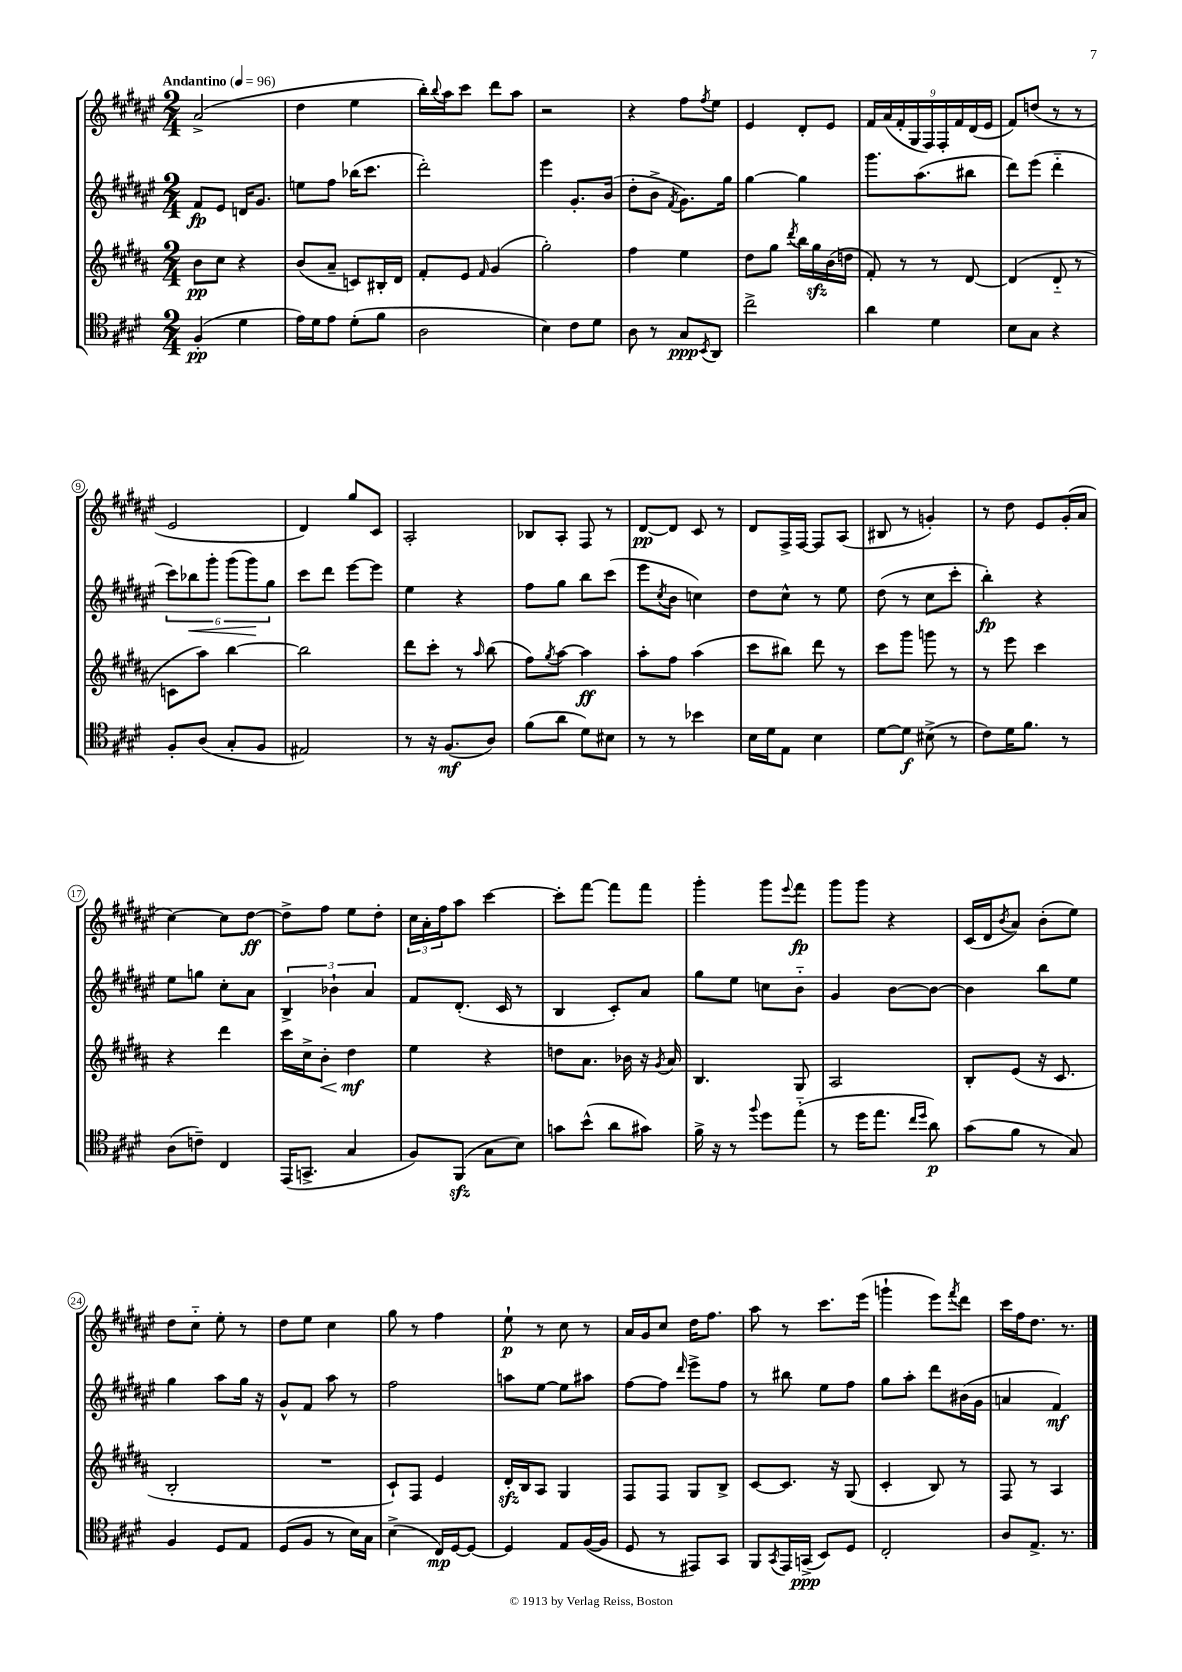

**kern	**dynam	**kern	**dynam	**kern	**dynam	**kern	**dynam
*part4	*part4	*part3	*part3	*part2	*part2	*part1	*part1
*staff4	*staff4	*staff3	*staff3	*staff2	*staff2	*staff1	*staff1
*clefC4	*	*clefG2	*	*clefG2	*	*clefG2	*
*k[f#c#g#d#]	*	*k[f#c#g#d#a#]	*	*k[f#c#g#d#a#e#]	*	*k[f#c#g#d#a#e#]	*
*M2/4	*	*M2/4	*	*M2/4	*	*M2/4	*
*MM96	*	*MM96	*	*MM96	*	*MM96	*
=1	=1	=1	=1	=1	=1	=1	=1
!	!	!	!	!	!	!LO:TX:a:B:t=Andantino	!
(4F#'/	pp	8b\L	pp	8f#/L	fp	(2a#^/	.
.	.	8cc#\J	.	8e#/J	.	.	.
4d#\	.	4r	.	16dn/KL	.	.	.
.	.	.	.	8.g#/J	.	.	.
=2	=2	=2	=2	=2	=2	=2	=2
16e\LL)	.	(8b/L	.	8een\L	.	4dd#\	.
16d#\J	.	.	.	.	.	.	.
8e\J	.	8a#~/J	.	8ff#\J	.	.	.
(8d#'\L	.	8cn/L)	.	(16bb-X\KL	.	4ee#\	.
.	.	.	.	8.ccc#\J	.	.	.
8f#\J	.	16B#X'/L	.	.	.	.	.
.	.	16d#/JJ	.	.	.	.	.
=3	=3	=3	=3	=3	=3	=3	=3
2A\	.	8f#'/L	.	2ddd#'\)	.	16bb'\LL)	.
.	.	.	.	.	.	8qqbb/	.
.	.	.	.	.	.	16aa#\J	.
.	.	8e/J	.	.	.	8ccc#\J	.
.	.	16qqf#/	.	.	.	.	.
.	.	(4g#/	.	.	.	8ddd#\L	.
.	.	.	.	.	.	8aa#\J	.
=4	=4	=4	=4	=4	=4	=4	=4
4B\)	.	2gg#'\)	.	4eee#\	.	2r	.
8c#\L	.	.	.	8.g#'/L	.	.	.
8d#\J	.	.	.	.	.	.	.
.	.	.	.	(16b/Jk	.	.	.
=5	=5	=5	=5	=5	=5	=5	=5
8A\	.	4ff#\	.	8dd#'\L	.	4r	.
8r	.	.	.	8b^\J	.	.	.
.	.	.	.	8qf#/	.	.	.
8G#/L	ppp	4ee\	.	8.g#\L)	.	8ff#\L	.
8qBB/	.	.	.	.	.	8qff#/	.
8AA/J	.	.	.	.	.	8ee#\J	.
.	.	.	.	16gg#\Jk	.	.	.
=6	=6	=6	=6	=6	=6	=6	=6
2cc#^\	.	8dd#\L	.	[4gg#\	.	4e#/	.
.	.	8gg#\J	.	.	.	.	.
.	.	8qddd#/	.	.	.	.	.
.	.	16bb\LL	.	4gg#\]	.	8d#'/L	.
.	.	16gg#zz\	.	.	.	.	.
.	.	(16b\	.	.	.	8e#/J	.
.	.	16ddn\JJ	.	.	.	.	.
=7	=7	=7	=7	=7	=7	=7	=7
4a\	.	8f#'/)	.	8.ggg#\L	.	18f#/LL	.
.	.	.	.	.	.	(18a#/	.
.	.	.	.	.	.	18f#'/	.
.	.	8r	.	.	.	.	.
.	.	.	.	.	.	18G#/	.
.	.	.	.	(8.aa#\	.	.	.
.	.	.	.	.	.	18F#/)	.
4d#\	.	8r	.	.	.	.	.
.	.	.	.	.	.	18F#'/	.
.	.	.	.	.	.	18f#/	.
.	.	[8d#/	.	8bb#X\J	.	.	.
.	.	.	.	.	.	(18d#/	.
.	.	.	.	.	.	18e#/JJ	.
=8	=8	=8	=8	=8	=8	=8	=8
8B\L	.	(4d#/]	.	8ddd#\L)	.	8f#/L)	.
8G#\J	.	.	.	(8eee#\J	.	(8ddn/J	.
4r	.	8d#/	.	4ddd#\	.	8r	.
.	.	8r	.	.	.	8r	.
!!LO:LB:g=z
=9	=9	=9	=9	=9	=9	=9	=9
8F#'/L	.	8cn\L	.	12ccc#\L)	.	2e#/	.
!	!	!	!	!	!LO:HP:b	!	!
.	.	.	.	12bb-X\	<	.	.
(8A/J	.	8aa#\J)	.	.	.	.	.
.	.	.	.	12ggg#'\J	.	.	.
8G#'/L	.	[4bb\	.	(12ggg#\L	.	.	.
.	.	.	.	12ggg#\)	.	.	.
8F#/J	.	.	.	.	.	.	.
.	.	.	.	12gg#\J	[	.	.
=10	=10	=10	=10	=10	=10	=10	=10
2E#X/)	.	2bb\]	.	8ccc#\L	.	4d#/)	.
.	.	.	.	8ddd#\J	.	.	.
.	.	.	.	[8eee#\L	.	8gg#/L	.
.	.	.	.	8eee#\J]	.	8c#/J	.
=11	=11	=11	=11	=11	=11	=11	=11
8r	.	8ddd#\L	.	4ee#\	.	2A#'/	.
16r	.	8ccc#'\J	.	.	.	.	.
(8.F#/L	mf	.	.	.	.	.	.
.	.	8r	.	4r	.	.	.
.	.	16qqaa#/	.	.	.	.	.
8A/J)	.	(8bb\	.	.	.	.	.
=12	=12	=12	=12	=12	=12	=12	=12
(8f#\L	.	8ff#\L)	.	8ff#\L	.	8B-X/L	.
.	.	8qgg#/	.	.	.	.	.
8a\J	.	[8aa#\J	.	8gg#\J	.	8A#'/J	.
8d#\L)	.	4aa#\]	ff	8bb\L	.	8F#/	.
8B#X\J	.	.	.	(8ccc#\J	.	8r	.
=13	=13	=13	=13	=13	=13	=13	=13
8r	.	8aa#'\L	.	8eee#\L	.	[8d#/L	pp
.	.	.	.	8qcc#/	.	.	.
8r	.	8ff#\J	.	8b\J	.	8d#/J]	.
4b-X\	.	(4aa#\	.	4ccn\)	.	8c#/	.
.	.	.	.	.	.	8r	.
=14	=14	=14	=14	=14	=14	=14	=14
16B\LL	.	8ccc#\L	.	8dd#\L	.	8d#/L	.
16d#\J	.	.	.	.	.	.	.
8E\J	.	8bb#X\J)	.	8cc#^^\J	.	16F#^/L	.
.	.	.	.	.	.	[16F#/JJ	.
4B\	.	8ddd#\	.	8r	.	8F#/L]	.
.	.	8r	.	8ee#\	.	(8A#/J	.
=15	=15	=15	=15	=15	=15	=15	=15
[8d#\L	.	8ccc#\L	.	(8dd#\	.	8B#X/	.
8d#\J]	f	8ggg#\J	.	8r	.	8r	.
(8B#X^\	.	8gggn\	.	8cc#\L	.	4gn'/)	.
8r	.	8r	.	8ccc#'\J	.	.	.
=16	=16	=16	=16	=16	=16	=16	=16
8c#\L)	.	8r	.	4bb'\)	fp	8r	.
16d#\K	.	8eee\	.	.	.	8dd#\	.
8.f#\J	.	.	.	.	.	.	.
.	.	4ccc#\	.	4r	.	8e#/L	.
8r	.	.	.	.	.	(16g#'/L	.
.	.	.	.	.	.	16a#/JJ	.
!!LO:LB:g=z
=17	=17	=17	=17	=17	=17	=17	=17
(8A\L	.	4r	.	8ee#\L	.	[4cc#\)	.
8cn~\J)	.	.	.	8ggn\J	.	.	.
4C#/	.	4ddd#\	.	8cc#'\L	.	8cc#\L]	.
.	.	.	.	8a#\J	.	[8dd#\J	ff
=18	=18	=18	=18	=18	=18	=18	=18
(16EE/KL	.	16ccc#\LL	.	6B^/	.	8dd#^\L]	.
8.GGn^/J	.	16cc#^\J	.	.	.	.	.
!	!	!	!LO:HP:b	!	!	!	!
.	.	8b'\J	<	.	.	8ff#\J	.
.	.	.	.	6b-X`\	.	.	.
4G#/	.	4dd#\	mf	.	.	8ee#\L	.
.	.	.	.	6a#/	.	.	.
.	.	.	.	.	.	8dd#'\J	.
.	.	.	[	.	.	.	.
=19	=19	=19	=19	=19	=19	=19	=19
8F#/L)	.	4ee\	.	8f#/L	.	24cc#\LL	.
.	.	.	.	.	.	24a#'\	.
.	.	.	.	.	.	24ff#\J	.
(8FF#zz/J	.	.	.	(8.d#'/J	.	8aa#\J	.
8G#\L	.	4r	.	.	.	[4ccc#\	.
.	.	.	.	16c#/	.	.	.
8B\J)	.	.	.	8r	.	.	.
=20	=20	=20	=20	=20	=20	=20	=20
8gn\L	.	8ddn\L	.	4B/	.	8ccc#'\L]	.
(8b^^\J	.	8.a#\J	.	.	.	[8fff#\J	.
8a\L	.	.	.	8c#'/L)	.	8fff#\L]	.
.	.	16b-X\	.	.	.	.	.
8g#X\J)	.	16r	.	8a#/J	.	8fff#\J	.
.	.	8qg#/	.	.	.	.	.
.	.	16a#/	.	.	.	.	.
=21	=21	=21	=21	=21	=21	=21	=21
16f#^\	.	4.B/	.	8gg#\L	.	4ggg#'\	.
16r	.	.	.	.	.	.	.
8r	.	.	.	8ee#\J	.	.	.
8qqff#/	.	.	.	.	.	.	.
8dd#\L	.	.	.	8ccn\L	.	8ggg#\L	.
.	.	.	.	.	.	8qqeee#/	.
(8ee\J	.	8G#/	.	8b\J	.	8fff#\J	fp
=22	=22	=22	=22	=22	=22	=22	=22
8r	.	2A#/	.	4g#/	.	8ggg#\L	.
16dd#\KL	.	.	.	.	.	8ggg#\J	.
8.ee\J	.	.	.	.	.	.	.
.	.	.	.	[8b\L	.	4r	.
16qqcc#/LL	.	.	.	.	.	.	.
16qqdd#/JJ	.	.	.	.	.	.	.
8a\)	p	.	.	8b\J_	.	.	.
=23	=23	=23	=23	=23	=23	=23	=23
(8g#\L	.	8B'/L	.	4b\]	.	(16c#/LL	.
.	.	.	.	.	.	16d#/J	.
.	.	.	.	.	.	8qb/	.
8f#\J	.	(8e/J	.	.	.	8a#/J)	.
8r	.	16r	.	8bb\L	.	(8b'\L	.
.	.	8.c#/	.	.	.	.	.
8G#/)	.	.	.	8ee#\J	.	8ee#\J)	.
!!LO:LB:g=z
=24	=24	=24	=24	=24	=24	=24	=24
4F#/	.	2B'/	.	4gg#\	.	8dd#\L	.
.	.	.	.	.	.	8cc#\J	.
8D#/L	.	.	.	8aa#\L	.	8ee#'\	.
8E/J	.	.	.	16gg#\Jk	.	8r	.
.	.	.	.	16r	.	.	.
=25	=25	=25	=25	=25	=25	=25	=25
(8D#/L	.	2r	.	8g#^^/L	.	8dd#\L	.
8F#/J	.	.	.	8f#/J	.	8ee#\J	.
8r	.	.	.	8aa#\	.	4cc#\	.
16B\LL)	.	.	.	8r	.	.	.
16G#\JJ	.	.	.	.	.	.	.
=26	=26	=26	=26	=26	=26	=26	=26
(4B^\	.	8c#`/L)	.	2ff#\	.	8gg#\	.
.	.	8F#/J	.	.	.	8r	.
16C#/LL)	mp	4e/	.	.	.	4ff#\	.
[16D#/J	.	.	.	.	.	.	.
8D#/J_	.	.	.	.	.	.	.
=27	=27	=27	=27	=27	=27	=27	=27
4D#/]	.	16d#zz'/LL	.	8aan\L	.	8ee#`\	p
.	.	16B/J	.	.	.	.	.
.	.	8A#/J	.	[8ee#\J	.	8r	.
8E/L	.	4G#/	.	8ee#\L]	.	8cc#\	.
([16F#/L	.	.	.	8aa#X\J	.	8r	.
16F#/JJ]	.	.	.	.	.	.	.
=28	=28	=28	=28	=28	=28	=28	=28
8D#/	.	8F#/L	.	[8ff#\L	.	16a#/LL	.
.	.	.	.	.	.	16g#/J	.
8r	.	8F#/J	.	8ff#\J]	.	8cc#/J	.
.	.	.	.	16qqddd#/	.	.	.
8EE#X/L)	.	8G#/L	.	8eee#^\L	.	16dd#\KL	.
.	.	.	.	.	.	8.ff#\J	.
8GG#/J	.	8B^/J	.	8ff#\J	.	.	.
=29	=29	=29	=29	=29	=29	=29	=29
8FF#/L	.	[8c#/L	.	8r	.	8aa#\	.
8qGG#/	.	.	.	.	.	.	.
16EE/L	.	8.c#/J]	.	8bb#X\	.	8r	.
(16GGn^/JJ	ppp	.	.	.	.	.	.
8BB/L)	.	.	.	8ee#\L	.	8.ccc#\L	.
.	.	16r	.	.	.	.	.
8D#/J	.	(8G#/	.	8ff#\J	.	.	.
.	.	.	.	.	.	(16eee#\Jk	.
=30	=30	=30	=30	=30	=30	=30	=30
2C#'/	.	4c#'/	.	8gg#\L	.	4gggn`\	.
.	.	.	.	8aa#'\J	.	.	.
.	.	8B/)	.	8ddd#\L	.	8eee#\L)	.
.	.	.	.	.	.	8qfff#/	.
.	.	8r	.	(16b#X\L	.	8ddd#\J	.
.	.	.	.	16g#\JJ	.	.	.
=31	=31	=31	=31	=31	=31	=31	=31
8A/L	.	8F#/	.	4an/	.	16ccc#\LL	.
.	.	.	.	.	.	16ff#\J	.
8.E^/J	.	8r	.	.	.	8.dd#\J	.
.	.	4A#/	.	4f#/)	mf	.	.
8.r	.	.	.	.	.	8.r	.
==	==	==	==	==	==	==	==
*-	*-	*-	*-	*-	*-	*-	*-
